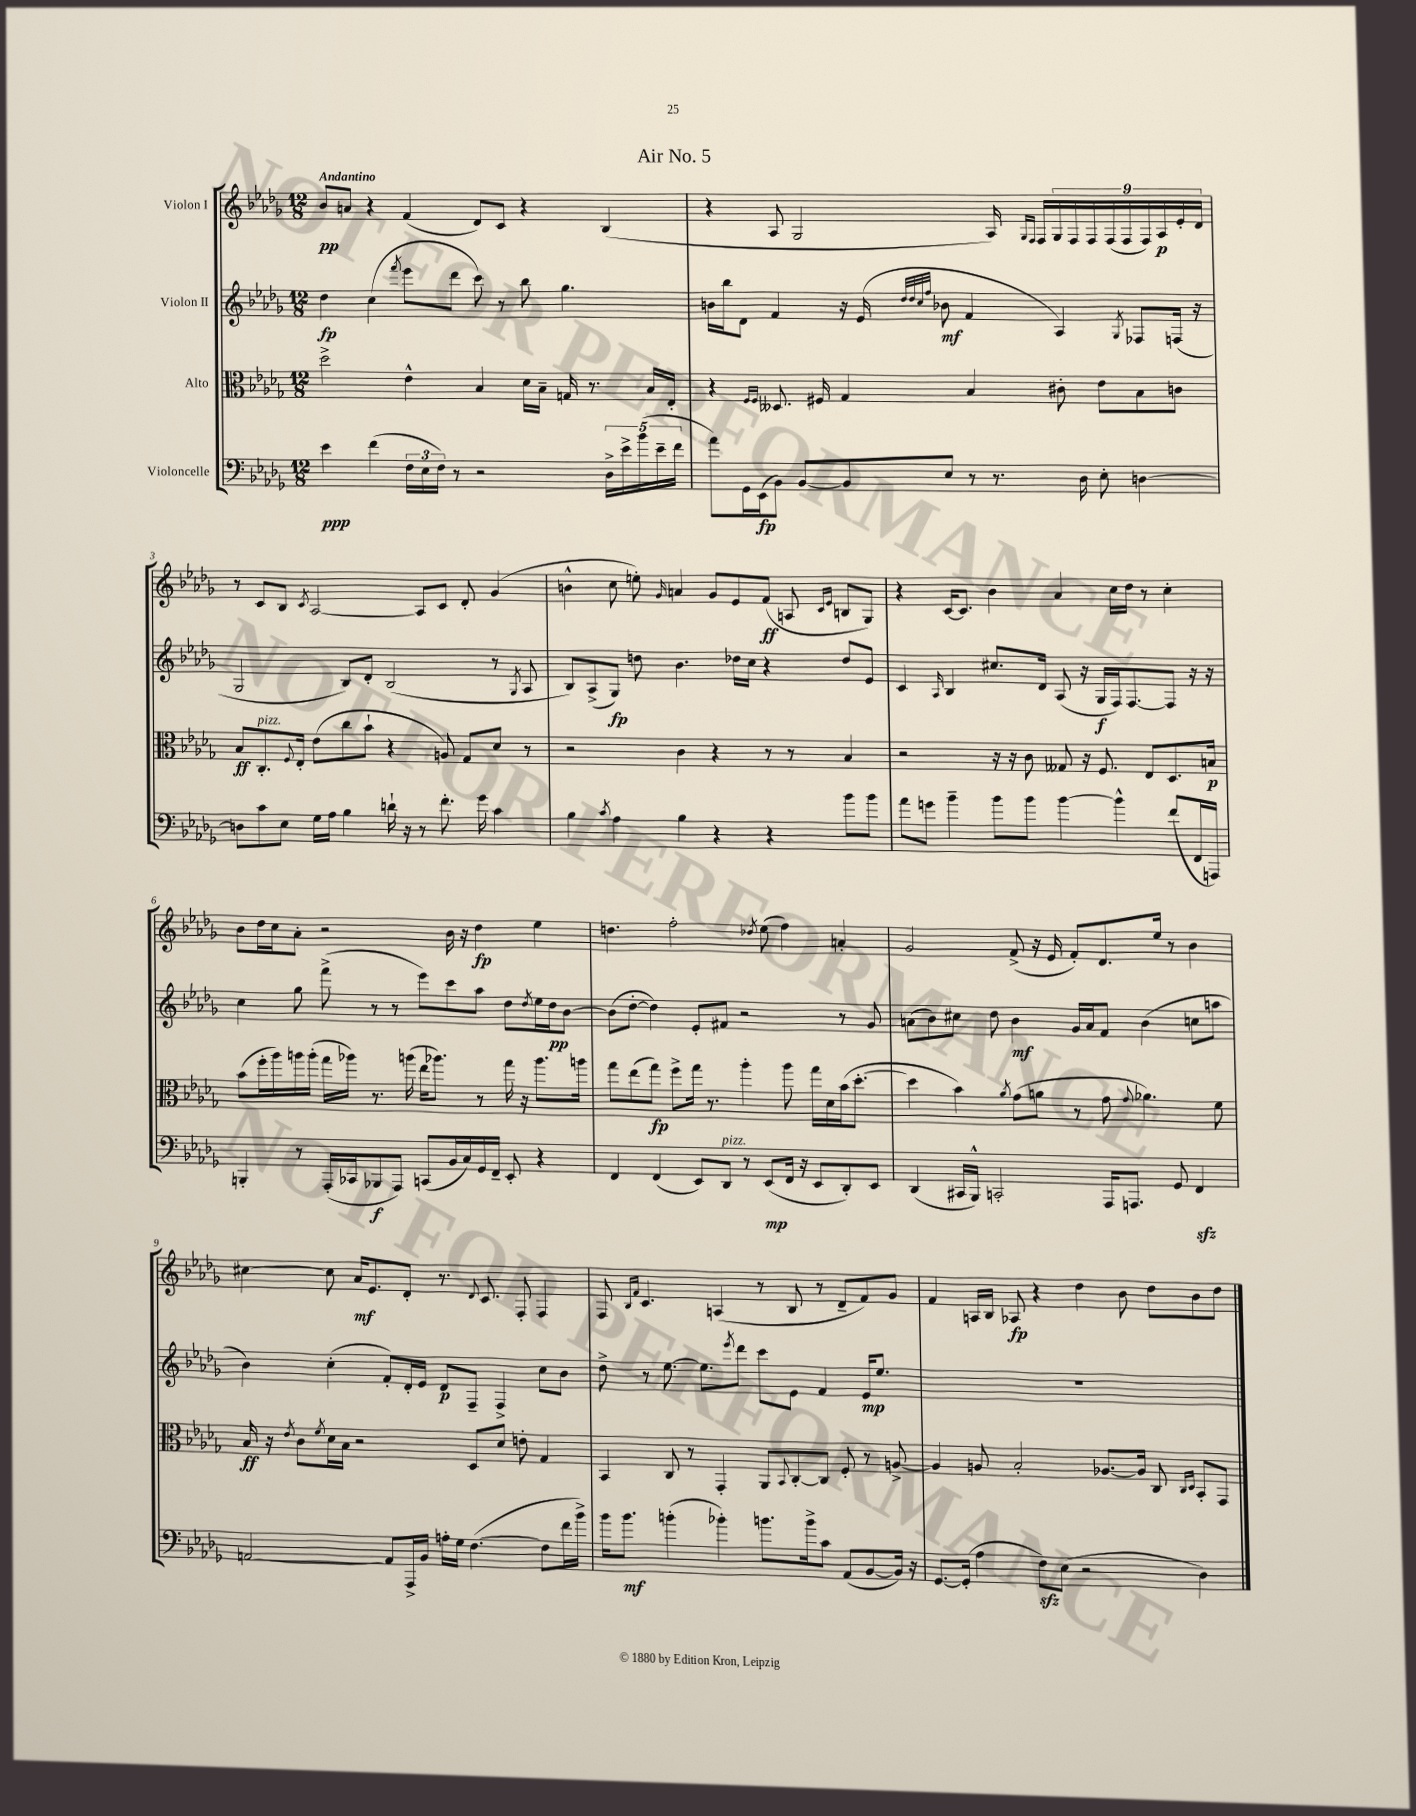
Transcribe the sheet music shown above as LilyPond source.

\header { title = "Air No. 5" }
<<
\new StaffGroup <<
\new Staff = "s0" \with { instrumentName = "Violon I" } {
    \clef treble \key des \major \numericTimeSignature \time 12/8 \tempo "Andantino"
    bes'8\pp a'8 r4 f'4( des'8) c'8 r4 bes4( |
    r4 aes8 ges2 aes16) \grace { ges16 f16 } f16 \tuplet 9/8 { ges16 f16 f16 f16( f16 f16) aes16\p ees'16-. des'16 } |
    r8 c'8 bes8 \acciaccatura { c'8 } aes2~ aes8 c'8 des'8-. ges'4( |
    b'4-^ c''8 e''8-.) \grace { ges'16 } a'4 ges'8 ees'8 f'8\ff( a8 \grace { c'16 ees'16 } b8 ges8) |
    r4 c'16~ c'8. bes'4 aes'4 c''16 des''16 r8 c''4-. |
    bes'8 des''16 c''16 aes'8-. r2 bes'16 r16 des''4\fp ees''4 |
    d''4. f''2-. \acciaccatura { des''8 } ees''8( f''4) a'4-. |
    ges'2 f'8->( r16 ees'16 f'8-.) des'8. ees''16 r8 bes'4 |
    cis''4~ cis''8 aes'16\mf ees'8. des'8-. r8. \appoggiatura { des'8 } c'8. f8-. f4 |
    f8 \grace { bes16 f'16 } c'4. a4( r8 bes8 r8 des'8-- f'8) ges'8 |
    f'4 a16 bes16 aes8\fp r4 des''4 bes'8 des''8 bes'8 des''8 \bar "|." |
}
\new Staff = "s1" \with { instrumentName = "Violon II" } {
    \clef treble \key des \major \numericTimeSignature \time 12/8
    des''4\fp c''4( \acciaccatura { f'''8 } ees'''8 des'''8 c'''8) r8 bes''8 ges''4. |
    b'16 bes''16 des'8 f'4 r16 ees'16( \grace { des''32 des''32 c''32 f''32 } bes'8\mf f'4 aes4) \acciaccatura { ges8 } fes8 f16( r16 |
    ges2 bes8) des'8-. bes2( r8 \acciaccatura { ges8 } aes8 |
    bes8) aes8->( ges8\fp) d''8 bes'4. des''16 c''16 r4 des''8 ees'8 |
    c'4 \grace { aes16 } bes4 cis''8. des'16 aes8( r16 ges16\f f16) f8.~ f8 r16 r16 |
    c''4 ges''8 f'''8->( r8 r8 ees'''8) c'''8 aes''8 des''8 \acciaccatura { des''8 } ees''16 des''16\pp bes'8~ |
    bes'8( des''8~-. des''4) ees'8-. fis'8 r2 r8 ges'8 |
    a'8( bes'8) cis''8 des''8 bes'4\mf ges'16 a'16 f'8 bes'4( c''8 a''8 |
    bes'4) c''4-.( f'8-.) des'16-. ees'16 des'8\p f8-- f4-> c''8 bes'8 |
    des''8-> r8 ees''8.~ ees''8. \acciaccatura { ees'''8 } des'''8 c'''8 ees'8 f'4 ees'16\mp ees''8. |
    R1. \bar "|." |
}
\new Staff = "s2" \with { instrumentName = "Alto" } {
    \clef alto \key des \major \numericTimeSignature \time 12/8
    des''2-> ees'4-^ bes4 des'16 bes16-- g16 r8. bes16 ees16-. |
    r4 \grace { f16 f16 } deses8. fis16 ges4 bes4 cis'8-. ees'8 bes8 c'8 |
    bes8\ff c8.-.^\markup { \italic "pizz." } \appoggiatura { f8 } ees16-. ees'8( c''8 bes'8-! r4 a8) ges8 des'8 r8 |
    r2 c'4 r4 r8 r8 bes4 |
    r2 r16 r16 c'8 geses8 r16 f8. ees8 des8. b16\p |
    bes'8( f''16-. aes''16) a''16 a''16-.( ges''16 aes''16) r8. a''16( ees''16 aes''8.) r8 ges''16 r16 aes''8. a''16 |
    ges''8 ees''8( ges''8\fp) f''8-> ges''16 r8. aes''4-. aes''8 ges''16 des'16 bes'16( des''8.~-. |
    des''4 bes'4) \acciaccatura { aes'8 } ges'8( a'8 r8 ges'8 \appoggiatura { ges'8 } aes'4.) f'8 |
    bes16\ff r16 \acciaccatura { ees'8 } c'8 \acciaccatura { f'8 } des'16 bes16 r2 des8 des'8 e'8-. ges4 |
    bes,4 c8 r8 ges,4-. aes,8 \appoggiatura { bes,8 } c8~-. c8 f8-. r8 a8~-> |
    a4 a8 bes2-. aes8.~ aes16 c8 \grace { c16 des16 } bes,8-. ges,8 \bar "|." |
}
\new Staff = "s3" \with { instrumentName = "Violoncelle" } {
    \clef bass \key des \major \numericTimeSignature \time 12/8
    ees'4\ppp f'4( \tuplet 3/2 { f16 ees16 f16) } r8 r2 \tuplet 5/4 { des16-> ees'16-> bes'16( ees'16-- f'16 } |
    aes'8) ges,16 ees,16\fp( bes,8) bes,8~ bes,8 ees8 r8 r8. des16 ees8-. d4~ |
    d8 c'8 ees8 ges16 aes16 bes4 d'16-! r16 r8 f'8.-. ges'16 c'4 |
    bes4 \acciaccatura { c'8 } aes4 bes4 r4 r4 bes'8 bes'8 |
    aes'8 g'8 bes'4-- bes'8 bes'8 bes'4~ bes'4-^ f'8( f,16 a,,16) |
    b,,4-. r8 aes,,16-.( ces,16 bes,,8\f aes,,8) c,8( bes,16 c16) ges,16 f,16-- ees,8-. r4 |
    f,4 f,4( ees,8) des,8^\markup { \italic "pizz." } r8 ees,8\mp( f,16 r16 ees,8 des,8-.) ees,8 |
    des,4( cis,16 bes,,16-^) c,2-. aes,,16 a,,8. ges,8 f,4\sfz |
    a,2~ a,8 aes,,16-> bes,16 a16-. ges16 f4.~( f8 f'16 bes'16->) |
    bes'16 bes'8.\mf b'4-.( bes'4-.) b'8. b'16-> c'8 aes,8( bes,8~ bes,16) r16 |
    ges,8.~ ges,16-.( aes4 f8\sfz) ees8( r2 des4) \bar "|." |
}
>>
>>
